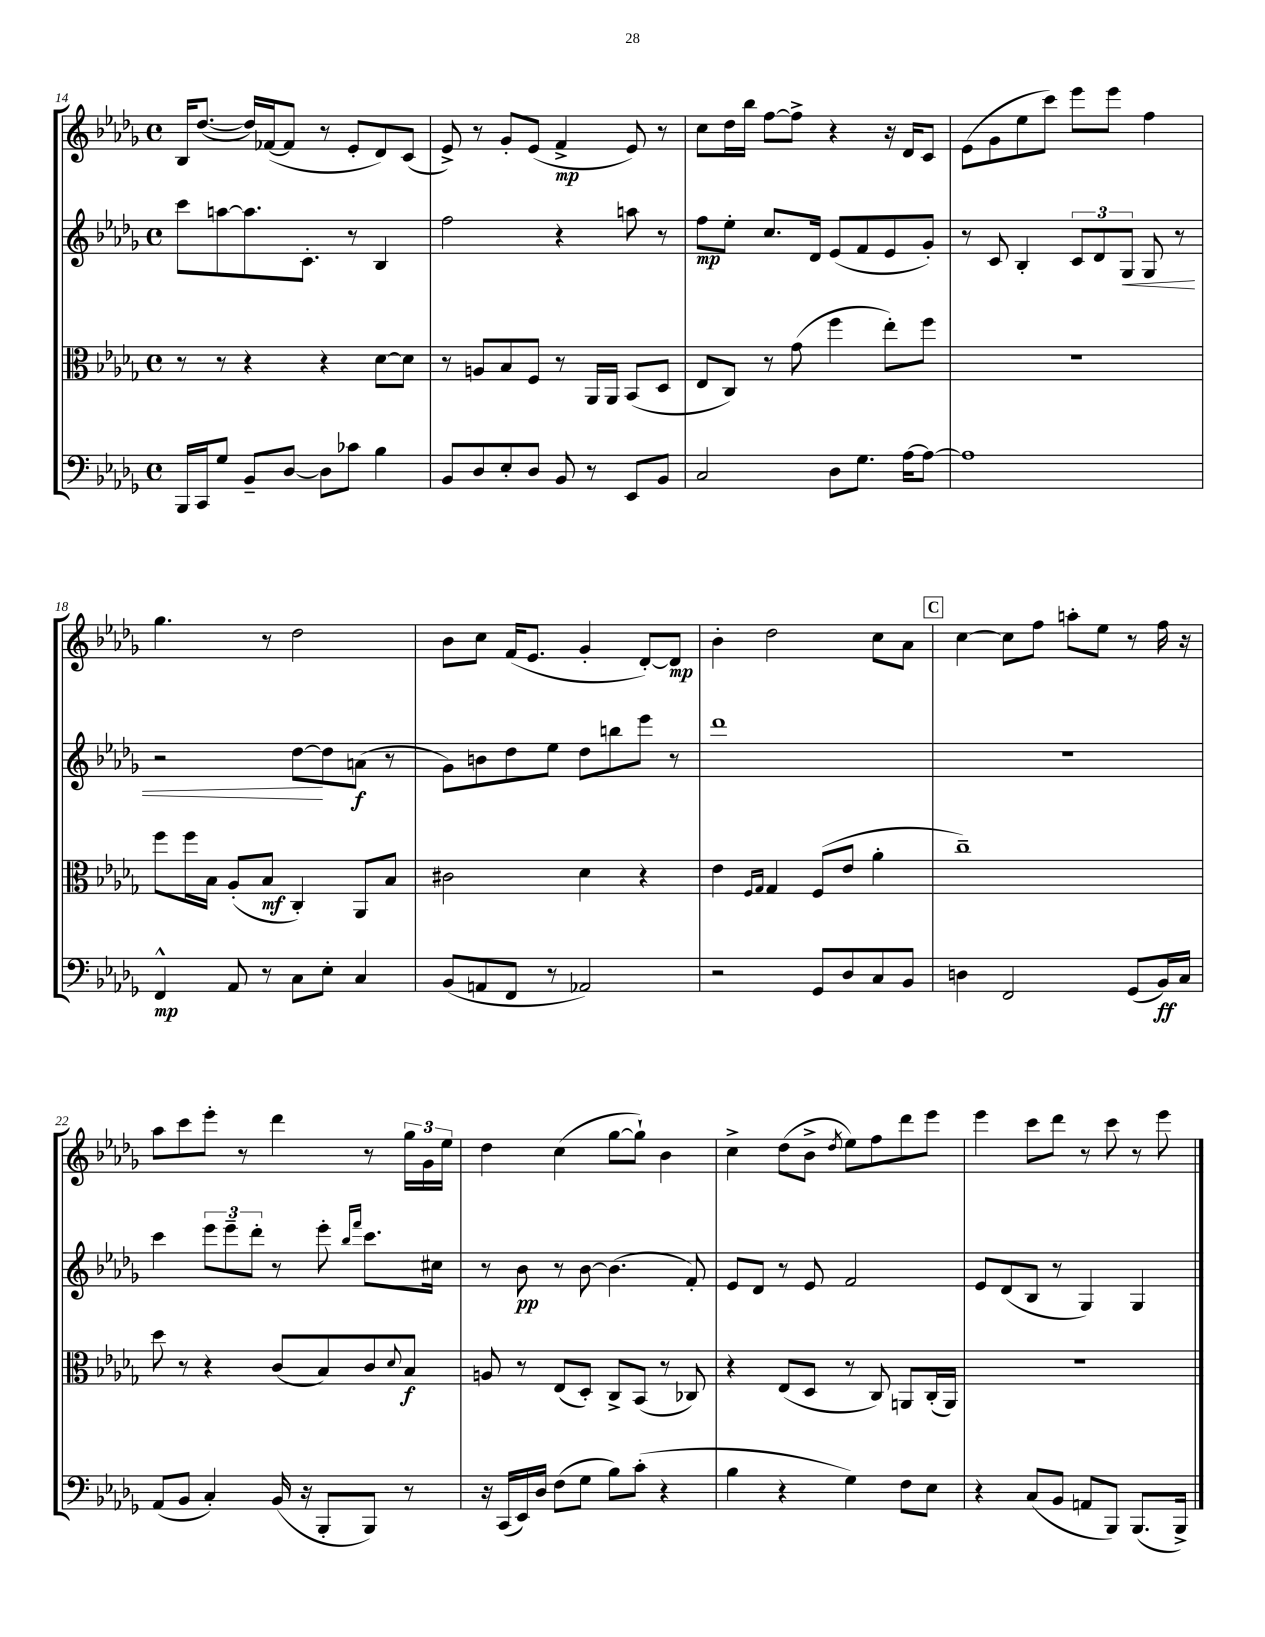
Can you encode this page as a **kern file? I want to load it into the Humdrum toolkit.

**kern	**dynam	**kern	**dynam	**kern	**dynam	**kern	**dynam
*part4	*part4	*part3	*part3	*part2	*part2	*part1	*part1
*staff4	*staff4	*staff3	*staff3	*staff2	*staff2	*staff1	*staff1
*clefF4	*	*clefC3	*	*clefG2	*	*clefG2	*
*k[b-e-a-d-g-]	*	*k[b-e-a-d-g-]	*	*k[b-e-a-d-g-]	*	*k[b-e-a-d-g-]	*
*M4/4	*	*M4/4	*	*M4/4	*	*M4/4	*
*met(c)	*	*met(c)	*	*met(c)	*	*met(c)	*
=14	=14	=14	=14	=14	=14	=14	=14
16BBB-/LL	.	8r	.	8ccc\L	.	16B-/KL	.
16CC/J	.	.	.	.	.	([8.dd-/J	.
8G-/J	.	8r	.	[8aan\	.	.	.
8BB-~/L	.	4r	.	8.aa\]	.	16dd-/LL])	.
.	.	.	.	.	.	([16f-X/J	.
[8D-/J	.	.	.	.	.	8f-/J]	.
.	.	.	.	8.c'\J	.	.	.
8D-\L]	.	4r	.	.	.	8r	.
8c-X\J	.	.	.	8r	.	8e-'/L	.
4B-\	.	[8d-\L	.	4B-/	.	8d-/)	.
.	.	8d-\J]	.	.	.	(8c/J	.
=15	=15	=15	=15	=15	=15	=15	=15
8BB-/L	.	8r	.	2ff\	.	8e-^/)	.
8D-/	.	8An/L	.	.	.	8r	.
8E-'/	.	8B-/	.	.	.	8g-'/L	.
8D-/J	.	8F/J	.	.	.	(8e-/J	.
8BB-/	.	8r	.	4r	.	4f^/	mp
8r	.	16AA-/LL	.	.	.	.	.
.	.	16AA-/JJ	.	.	.	.	.
8EE-/L	.	(8BB-/L	.	8aan\	.	8e-/)	.
8BB-/J	.	8D-/J	.	8r	.	8r	.
=16	=16	=16	=16	=16	=16	=16	=16
2C/	.	8E-/L	.	8ff\L	mp	8cc\L	.
.	.	8C/J)	.	8ee-'\J	.	16dd-\L	.
.	.	.	.	.	.	16bb-\JJ	.
.	.	8r	.	8.cc/L	.	[8ff\L	.
.	.	(8g-\	.	.	.	8ff^\J]	.
.	.	.	.	16d-/Jk	.	.	.
8D-\L	.	4ff\	.	(8e-/L	.	4r	.
8.G-\J	.	.	.	8f/	.	.	.
.	.	8ee-'\L)	.	8e-/	.	16r	.
[16A-\KL	.	.	.	.	.	16d-/KL	.
8A-\J_	.	8ff\J	.	8g-'/J)	.	8c/J	.
=17	=17	=17	=17	=17	=17	=17	=17
1A-]	.	1r	.	8r	.	(8e-\L	.
.	.	.	.	8c/	.	8g-\	.
.	.	.	.	4B-'/	.	8ee-\	.
.	.	.	.	.	.	8ccc\J)	.
.	.	.	.	12c/L	.	8eee-\L	.
.	.	.	.	12d-/	.	.	.
.	.	.	.	.	.	8eee-\J	.
!	!	!	!	!	!LO:HP:b	!	!
.	.	.	.	12G-/J	<	.	.
.	.	.	.	8G-/	.	4ff\	.
.	.	.	.	8r	.	.	.
!!LO:LB:g=z
=18	=18	=18	=18	=18	=18	=18	=18
4FF^^/	mp	8ff\L	.	2r	.	4.gg-\	.
.	.	16ff\L	.	.	.	.	.
.	.	16B-\JJ	.	.	.	.	.
8AA-/	.	(8A-'/L	.	.	.	.	.
8r	.	8B-/J	mf	.	.	8r	.
8C\L	.	4C'/)	.	[8dd-\L	.	2dd-\	.
8E-'\J	.	.	.	8dd-\]	[	.	.
4C/	.	8AA-/L	.	(8an\J	f	.	.
.	.	8B-/J	.	8r	.	.	.
=19	=19	=19	=19	=19	=19	=19	=19
(8BB-/L	.	2c#X\	.	8g-\L)	.	8b-\L	.
8AAn/	.	.	.	8bn\	.	8cc\J	.
8FF/J	.	.	.	8dd-\	.	(16f/KL	.
.	.	.	.	.	.	8.e-/J	.
8r	.	.	.	8ee-\J	.	.	.
2AA-X/)	.	4d-\	.	8dd-\L	.	4g-'/	.
.	.	.	.	8bbn\	.	.	.
.	.	4r	.	8eee-\J	.	[8d-'/L)	.
.	.	.	.	8r	.	8d-/J]	mp
=20	=20	=20	=20	=20	=20	=20	=20
2r	.	4e-\	.	1ddd-	.	4b-'\	.
.	.	16qqF/LL	.	.	.	.	.
.	.	16qqG-/JJ	.	.	.	.	.
.	.	4G-/	.	.	.	2dd-\	.
8GG-/L	.	(8F/L	.	.	.	.	.
8D-/	.	8e-/J	.	.	.	.	.
8C/	.	4a-'\	.	.	.	8cc\L	.
8BB-/J	.	.	.	.	.	8a-\J	.
!!LO:REH:place=s1:t=C
=21	=21	=21	=21	=21	=21	=21	=21
4Dn\	.	1cc~)	.	1r	.	[4cc\	.
2FF/	.	.	.	.	.	8cc\L]	.
.	.	.	.	.	.	8ff\J	.
.	.	.	.	.	.	8aan'\L	.
.	.	.	.	.	.	8ee-\J	.
(8GG-/L	.	.	.	.	.	8r	.
16BB-/L)	ff	.	.	.	.	16ff\	.
16C/JJ	.	.	.	.	.	16r	.
!!LO:LB:g=z
=22	=22	=22	=22	=22	=22	=22	=22
(8AA-/L	.	8dd-\	.	4ccc\	.	8aa-\L	.
8BB-/J	.	8r	.	.	.	8ccc\	.
4C'/)	.	4r	.	12eee-\L	.	8eee-'\J	.
.	.	.	.	12eee-~\	.	.	.
.	.	.	.	.	.	8r	.
.	.	.	.	12ddd-'\J	.	.	.
(16BB-/	.	(8c/L	.	8r	.	4ddd-\	.
16r	.	.	.	.	.	.	.
8BBB-'/L	.	8B-/)	.	8eee-'\	.	.	.
.	.	.	.	16qqbb-/LL	.	.	.
.	.	.	.	16qqfff/JJ	.	.	.
8BBB-/J)	.	8c/	.	8.ccc\L	.	8r	.
.	.	8qqd-/	.	.	.	.	.
8r	.	8B-/J	f	.	.	24gg-\LL	.
.	.	.	.	.	.	24g-\	.
.	.	.	.	16cc#X\Jk	.	.	.
.	.	.	.	.	.	24ee-\JJ	.
=23	=23	=23	=23	=23	=23	=23	=23
16r	.	8An/	.	8r	.	4dd-\	.
(16CC/LL	.	.	.	.	.	.	.
16EE-/)	.	8r	.	8b-\	pp	.	.
16D-/JJ	.	.	.	.	.	.	.
(8F\L	.	(8E-/L	.	8r	.	(4cc\	.
8G-\J	.	8D-'/J)	.	[8b-\	.	.	.
8B-\L)	.	8C^/L	.	(4.b-\]	.	[8gg-\L	.
(8c'\J	.	(8BB-/J	.	.	.	8gg-`\J])	.
4r	.	8r	.	.	.	4b-\	.
.	.	8C-X/)	.	8f'/)	.	.	.
=24	=24	=24	=24	=24	=24	=24	=24
4B-\	.	4r	.	8e-/L	.	4cc^\	.
.	.	.	.	8d-/J	.	.	.
4r	.	(8E-/L	.	8r	.	(8dd-\L	.
.	.	8D-/J	.	8e-/	.	8b-^\J	.
.	.	.	.	.	.	8qdd-/	.
4G-\)	.	8r	.	2f/	.	8ee-\L)	.
.	.	8C/)	.	.	.	8ff\	.
8F\L	.	8AAn/L	.	.	.	8ddd-\	.
8E-\J	.	(16C'/L	.	.	.	8eee-\J	.
.	.	16AA/JJ)	.	.	.	.	.
=25	=25	=25	=25	=25	=25	=25	=25
4r	.	1r	.	8e-/L	.	4eee-\	.
.	.	.	.	(8d-/	.	.	.
(8C/L	.	.	.	8B-/J	.	8ccc\L	.
8BB-/J	.	.	.	8r	.	8ddd-\J	.
8AAn/L	.	.	.	4G-/)	.	8r	.
8BBB-/J)	.	.	.	.	.	8ccc\	.
(8.BBB-/L	.	.	.	4G-/	.	8r	.
.	.	.	.	.	.	8eee-\	.
16BBB-^/Jk)	.	.	.	.	.	.	.
==	==	==	==	==	==	==	==
*-	*-	*-	*-	*-	*-	*-	*-
